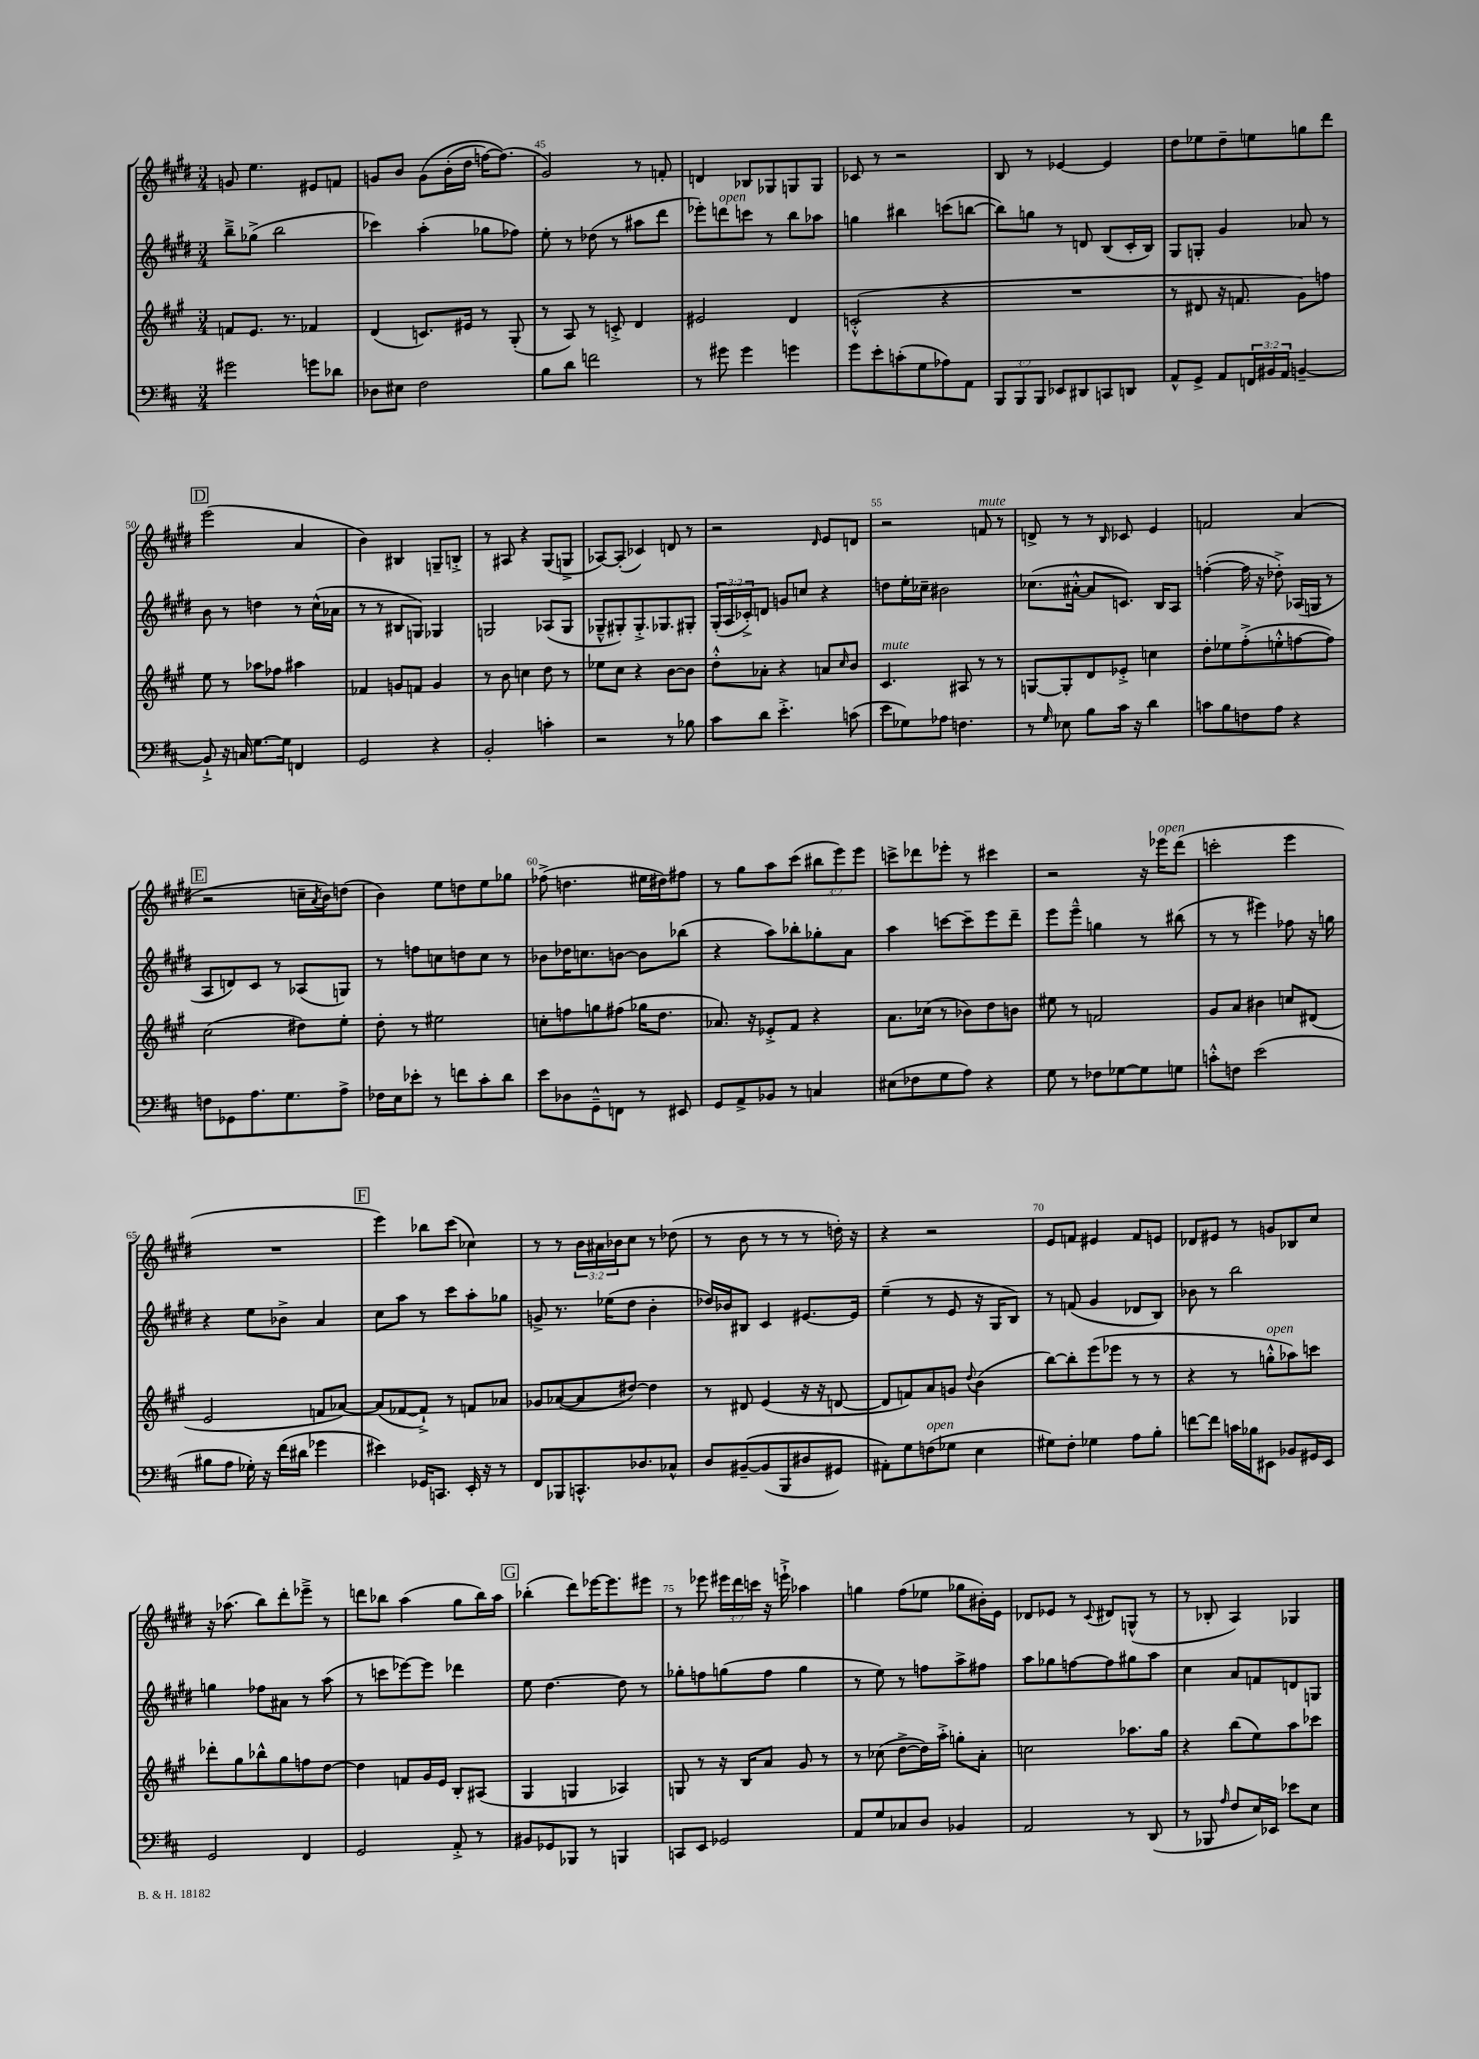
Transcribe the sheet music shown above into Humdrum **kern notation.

**kern	**kern	**kern	**kern
*part4	*part3	*part2	*part1
*staff4	*staff3	*staff2	*staff1
*clefF4	*clefG2	*clefG2	*clefG2
*k[f#c#]	*k[f#c#g#]	*k[f#c#g#d#]	*k[f#c#g#d#]
*M3/4	*M3/4	*M3/4	*M3/4
=43	=43	=43	=43
2g#X\	8fn/L	8bb~^\L	8gn/
.	8.e/J	(8gg-X^\J	4.ee\
.	.	2bb\	.
.	8.r	.	.
8gn\L	4f-X/	.	8e#X/L
8d-X\J	.	.	8fn/J
=44	=44	=44	=44
8D-X\L	(4d/	4ccc-X\)	8gn/L
8E#X\J	.	.	8b/J
2F#\	8.cn/L)	(4aa'\	(8g\L
.	.	.	(16b'\L
.	16e#X/Jk	.	16dd#\JJ
.	8r	8gg-X\L	[16ffn\KL)
.	.	.	(8.ff\J])
.	(8G#'/	8ff-X\J)	.
=45	=45	=45	=45
8B\L	8r	8ee'\	2g#/)
8d\J	8A/)	8r	.
2fn\	8r	(8dd-X\	.
.	8cn'^/	8r	.
.	4d/	8aa#X\L	8r
.	.	8ddd#\J	8fn'/
=46	=46	=46	=46
8r	2e#X/	8eee-X'\L)	4dn/
!	!	!LO:TX:a:i:t=open	!
8g#X\	.	8dddn\	.
4g#\	.	8cccn\J	8B-X/L
.	.	8r	8G-X/
4gn\	4d/	8bb\L	8Gn/
.	.	8aa-X\J	8G/J
=47	=47	=47	=47
8g\L	(2cn'^^/	4ggn\	8c-X/
8e'\	.	.	8r
(8cn'\	.	4bb#X\	2r
8G\	.	.	.
8A-X\)	4r	(8cccn\L	.
8AA\J	.	[8bbn\J	.
=48	=48	=48	=48
12BBB/L	2.r	8bb\L])	8B/
12BBB/	.	.	.
.	.	8ggn\J	8r
12BBB/J	.	.	.
8EE-X/L	.	8r	[4e-X/
8DD#X/	.	8dn/	.
8CCn/	.	(8B/L	4e-/]
8DDn/J	.	16c#'/L	.
.	.	16B/JJ)	.
=49	=49	=49	=49
8AA^^/L	8r	8G#/L	8dd#\L
8GG^/J	8d#X/	8Gn'/J	8ee-X\
8AA/L	16r	4g#/	8dd#~\
.	8.fn/	.	.
24FFn/L	.	.	8een\
24BB#X/	.	.	.
24AA/JJ	.	.	.
[4BBn~/	8g#\L)	8a-X/	8ggn\
.	8ffn\J	8r	8ddd#\J
!!LO:LB:g=z
!!LO:REH:place=s1:t=D
=50	=50	=50	=50
8BB`^/]	8ee\	8b\	(2eee\
16r	8r	8r	.
16Cn/	.	.	.
[8.G\L	8aa-X\L	4ddn\	.
.	8ff-X\J	.	.
16G\Jk]	.	.	.
4FFn/	4aa#X\	8r	4a/
.	.	(16cc#^^\LL	.
.	.	16a-X\JJ	.
=51	=51	=51	=51
2GG/	4f-X/	8r	4b\)
.	.	8r	.
.	8gn/L	8B#X/L	4B#X/
.	8fn/J	8Gn/J)	.
4r	4g/	4G-X/	8Gn~/L
.	.	.	8Bn'^/J
=52	=52	=52	=52
2BB'/	8r	2Gn/	8r
.	8b\	.	8A#X/
.	4ccn\	.	4r
4cn'\	8dd\	(8A-X/L	(8G#/L
.	8r	8G/J	8Gn^/J
=53	=53	=53	=53
2r	8ee-X\L	8G-X~^^/L	[8A-X/L)
.	8cc#\J	8G#X'/)	(8A-'/J]
.	4r	8.G#'^/	4c-X/)
.	.	8.G-X/	.
8r	[8b\L	.	8dn/
8B-X\	8b\J]	8G#X'/J	8r
=54	=54	=54	=54
8c#\L	8dd'^^\L	(24G#'/LL	2r
.	.	24A/	.
.	.	24c-X'^/J)	.
8d\J	8a-X'\J	8dn/J	.
4.e'^\	4r	8gn/L	.
.	.	8ccn/J	.
.	.	.	16qqd#/
.	8an/L	4r	8e/L
.	16qqcc#/	.	.
(8cn\	8b/J	.	8dn/J
=55	=55	=55	=55
!	!LO:TX:a:i:t=mute	!	!
8e\L	4.c#/	8ddn\L	2r
8G-X\)	.	16ee'\L	.
.	.	16cc-X~\JJ	.
8A-X\J	.	2b#X\	.
4.Fn\	8A#X/	.	.
!	!	!	!LO:TX:a:i:t=mute
.	8r	.	8fn/
.	8r	.	8r
=56	=56	=56	=56
8r	[8Gn/L	(8.cc-X\L	8dn^/
16qqG/	.	.	.
8E-X\	8G'/]	.	8r
.	.	[16a#X'^^\Jk	.
8B\L	8d/	8a#/L]	8r
.	.	.	16qqB/
16c#\Jk	8e-X'^/J	8.cn/J)	8c-X/
16r	.	.	.
4d\	4ccn\	.	4e/
.	.	16B/KL	.
.	.	8A/J	.
=57	=57	=57	=57
8cn\L	8dd'\L	([4ffn'\	2fn/
8B\	8ee-X\	.	.
8Fn\	(8ff#'^\	16ff\]	.
.	.	16r	.
8A\J	8een'^^\	8dd-X'^\)	.
4r	[8ffn\	(16A-X/LL	(4a/
.	.	16Gn/JJ	.
.	8ff\J])	8r	.
!!LO:LB:g=z
!!LO:REH:place=s1:t=E
=58	=58	=58	=58
8Fn\L	(2cc#\	8A/L	2r
8GG-X\	.	8dn/)	.
8.A\	.	8c#/J	.
.	.	8r	.
8.G\	.	.	.
.	8dd#X\L)	(8A-X/L	16ccn~\LL
.	.	.	8qa/
.	.	.	16b\J)
8A^\J	8ee'\J	8Gn/J)	(8ddn\J
=59	=59	=59	=59
16F-X\LL	8dd'\	8r	4b\)
16E\J	.	.	.
8e-X'\J	8r	8ffn\L	.
8r	2ee#X\	8ccn\	8ee\L
8fn\L	.	8ddn\	8ddn\
8c#'\	.	8cc\J	8ee\
8d\J	.	8r	8gg-X\J
=60	=60	=60	=60
8e\L	8ccn'\L	8b-X\L	(8ff-X^\
8D-X\	8ffn\	16dd-X\K	4.ddn\
.	.	8.ccn\	.
8GG~^^\	8ggn\	.	.
8FFn\J	(8ff#X\J	[8bn\J	.
8r	16gg-X\KL	8b\L]	16ee#X\LL
.	8.dd\J	.	16dd#X\J)
8EE#X/	.	(8bb-X\J	8ff#X\J
=61	=61	=61	=61
8GG/L	8.a-X/)	4r	8r
8AA^/	.	.	8gg#\L
.	16r	.	.
8BB-X/J	8e-X'^/L	8aa\L)	8aa\
8r	8f#/J	8bb-X'\	(8ccc#\J
4Cn/	4r	8gg-X'\	12bb#X\L
.	.	.	12eee\)
.	.	8a\J	.
.	.	.	12eee\J
=62	=62	=62	=62
(8E#X\L	8.a\L	4aa\	8cccn^\L
8F-X\	.	.	8ddd-X\
.	(16cc-X\Jk	.	.
8G\	8r	[8cccn\L	8eee-X'\J
8A\J)	8b-X\L)	8ccc~\]	8r
4r	8dd\	8eee\	4ccc#X\
.	8bn\J	8ddd#~\J	.
=63	=63	=63	=63
8G\	8ee#X\	8eee\L	2r
8r	8r	8eee~^^\J	.
8F-X\L	2fn/	4ggn\	.
[8G-X\	.	.	.
8G-\]	.	8r	16r
!	!	!	!LO:TX:a:i:t=open
.	.	.	16eee-X\KL
8Gn\J	.	(8bb#X\	(8ddd#\J
=64	=64	=64	=64
8cn'^^\L	8g#/L	8r	2cccn'\
8Fn\J	8a/J	8r	.
(2e\	4b#X\	4eee#X\)	.
.	8ccn/L	8ff-X\	4eee\
.	(8d#X/J	16r	.
.	.	16ggn\	.
!!LO:LB:g=z
=65	=65	=65	=65
8B#X\L	2e/	4r	2.r
8A\J	.	.	.
16G-X'\)	.	8ee\L	.
16r	.	.	.
(16f#\LL	.	8b-X^\J	.
16d#X\JJ	.	.	.
4g-X\	8fn/L	4a/	.
.	[8a-X/J)	.	.
!!LO:REH:place=s1:t=F
=66	=66	=66	=66
4e#X\)	(8a-/L]	8cc#\L	4eee\)
.	[8f-X/	8aa\J	.
16GG-X/KL	8f-`^/J])	8r	8bb-X\L
8.CCn/J	.	.	.
.	8r	8ccc#\L	(8ccc#\J
16EE'/	8fn/L	8aa'\	4cc-X\)
16r	.	.	.
8r	8a-X/J	8gg-X\J	.
=67	=67	=67	=67
8FF#/L	8g-X/L	8gn^/	8r
8BBB-X/	([8a-X/	8.r	8r
8.CCn^^/	8a-/]	.	24b\LL
.	.	.	24a#X\
.	.	(16ee-X\KL	.
.	.	.	24b-X\J
.	[8dd#X/J)	8dd#\J	8cc#\J
8.D-X/	.	.	.
.	4dd#\]	4b'\	8r
8C-X^^/J	.	.	(8dd-X\
=68	=68	=68	=68
8D/L	8r	16dd-X/LL)	8r
.	.	16b-X/J	.
([8BB#X~/	8d#X/	8B#X/J	8b\
(8BB#/]	(4e/	4c#/	8r
8BBB/	.	.	8r
8D#X/	16r	[8.e#X/L	8r
.	16r	.	.
8GG#X/J)	[8dn/	.	16ddn'\)
.	.	16e#/Jk]	16r
=69	=69	=69	=69
8AA#X'\L)	8d/L]	(4ee~\	4r
8G\	8fn/)	.	.
!LO:TX:a:i:t=open	!	!	!
(8Fn\	8a/	8r	2r
8G-X\J	8gn/J	8e/	.
.	8qqdd/	.	.
4E\	(4b\	16r	.
.	.	16G#/KL	.
.	.	8B/J)	.
=70	=70	=70	=70
8G#X\L)	[8bb\L)	8r	8e/L
8F#'\J	8bb'\]	(8fn/	8fn/J
4G-X\	(8eee\	4g#/	4e#X/
.	8eee-X\J	.	.
8A\L	8r	8d-X/L	8f/L
8B'\J	8r	8B/J)	8en/J
=71	=71	=71	=71
[8fn\L	4r	8b-X\	8d-X/L
8f\J]	.	8r	8e#X/J
16cn\LL	8r	2bb\	8r
16B-X\J	.	.	.
!	!LO:TX:a:i:t=open	!	!
8EE#X\J	8ggn'^^\L	.	8gn/L
8BB-X/L	8aa-X\)	.	8B-X/
16GG#X/L	8cccn\J	.	8cc#/J
16EE#/JJ	.	.	.
!!LO:LB:g=z
=72	=72	=72	=72
2GG/	8ddd-X'\L	4ggn\	16r
.	.	.	(8.aa-X\
.	8gg#\	.	.
.	8bb-X^^\	8ff-X\L	8bb\L)
.	8gg#\	8a#X\J	8ddd#'\
4FF#/	8ffn\	8r	8eee-X~^\J
.	[8dd\J	(8aa\	8r
=73	=73	=73	=73
2GG/	4dd\]	8r	8dddn\L
.	.	8cccn\L	8bb-X\J
.	8fn/L	[8eee-X\)	(4aa\
.	16g#/L	8eee-\J]	.
.	16e/JJ	.	.
8AA'^/	8B'/L	4ddd-X\	8gg#\L
8r	(8A#X/J	.	16bb-\L)
.	.	.	16aa\JJ
!!LO:REH:place=s1:t=G
=74	=74	=74	=74
8BB#X/L	4G#/	8ee\	(4bb-X'\
8GG-X/	.	[4.dd#\	.
8BBB-X/J	4Gn/	.	8ddd#\L)
8r	.	.	[16eee-X\K
.	.	.	8.eee-\]
4BBBn/	4A-X/)	8dd#\]	.
.	.	8r	8eee#X\J
=75	=75	=75	=75
8CCn/L	8Gn/	8gg-X'\L	8r
8EE/J	8r	8ffn\	8eee-X\
2GG-X/	16r	(8ggn\	24eee#X\LL
.	.	.	24ddd#\
.	16B/KL	.	.
.	.	.	24cccn\JJ
.	8a/J	8ff\J	16r
.	.	.	16eeen`^\
.	8g#/	4gg\	4aa-X\
.	8r	.	.
=76	=76	=76	=76
8AA/L	8r	8r	4ggn\
8G/	(8cc-X\	8ee\)	.
8C-X/	[8dd^\L	8r	(8ff#\L
8D/J	16dd\L])	8ffn\L	8ee-X\J
.	16aa'^\JJ	.	.
4BB-X/	8ggn'\L	8aa^\	8gg-X\L
.	8a'\J	8ff#X\J	16b#X'\L)
.	.	.	16e\JJ
=77	=77	=77	=77
2AA/	2ccn\	8aa\L	8d-X/L
.	.	8gg-X\	8e-X/J
.	.	[8ffn\	8r
.	.	.	8qqc#/
.	.	8ff\]	8d#X/L
8r	8.aa-X\L	8gg#X\	(8Gn^^/J
(8DD/	.	8aa\J	8r
.	16gg#\Jk	.	.
=78	=78	=78	=78
8r	4r	4cc#\	8r
8BBB-X/	.	.	8B-X'/
16qqA/	.	.	.
8F#/L	(8bb\L	8a/L	4A/)
16E/L)	8ee\)	8fn/	.
16EE-X/JJ	.	.	.
8e-X\L	8aa\	8dn/	4G-X/
8E\J	8ccc-X\J	8Gn/J	.
==	==	==	==
*-	*-	*-	*-
